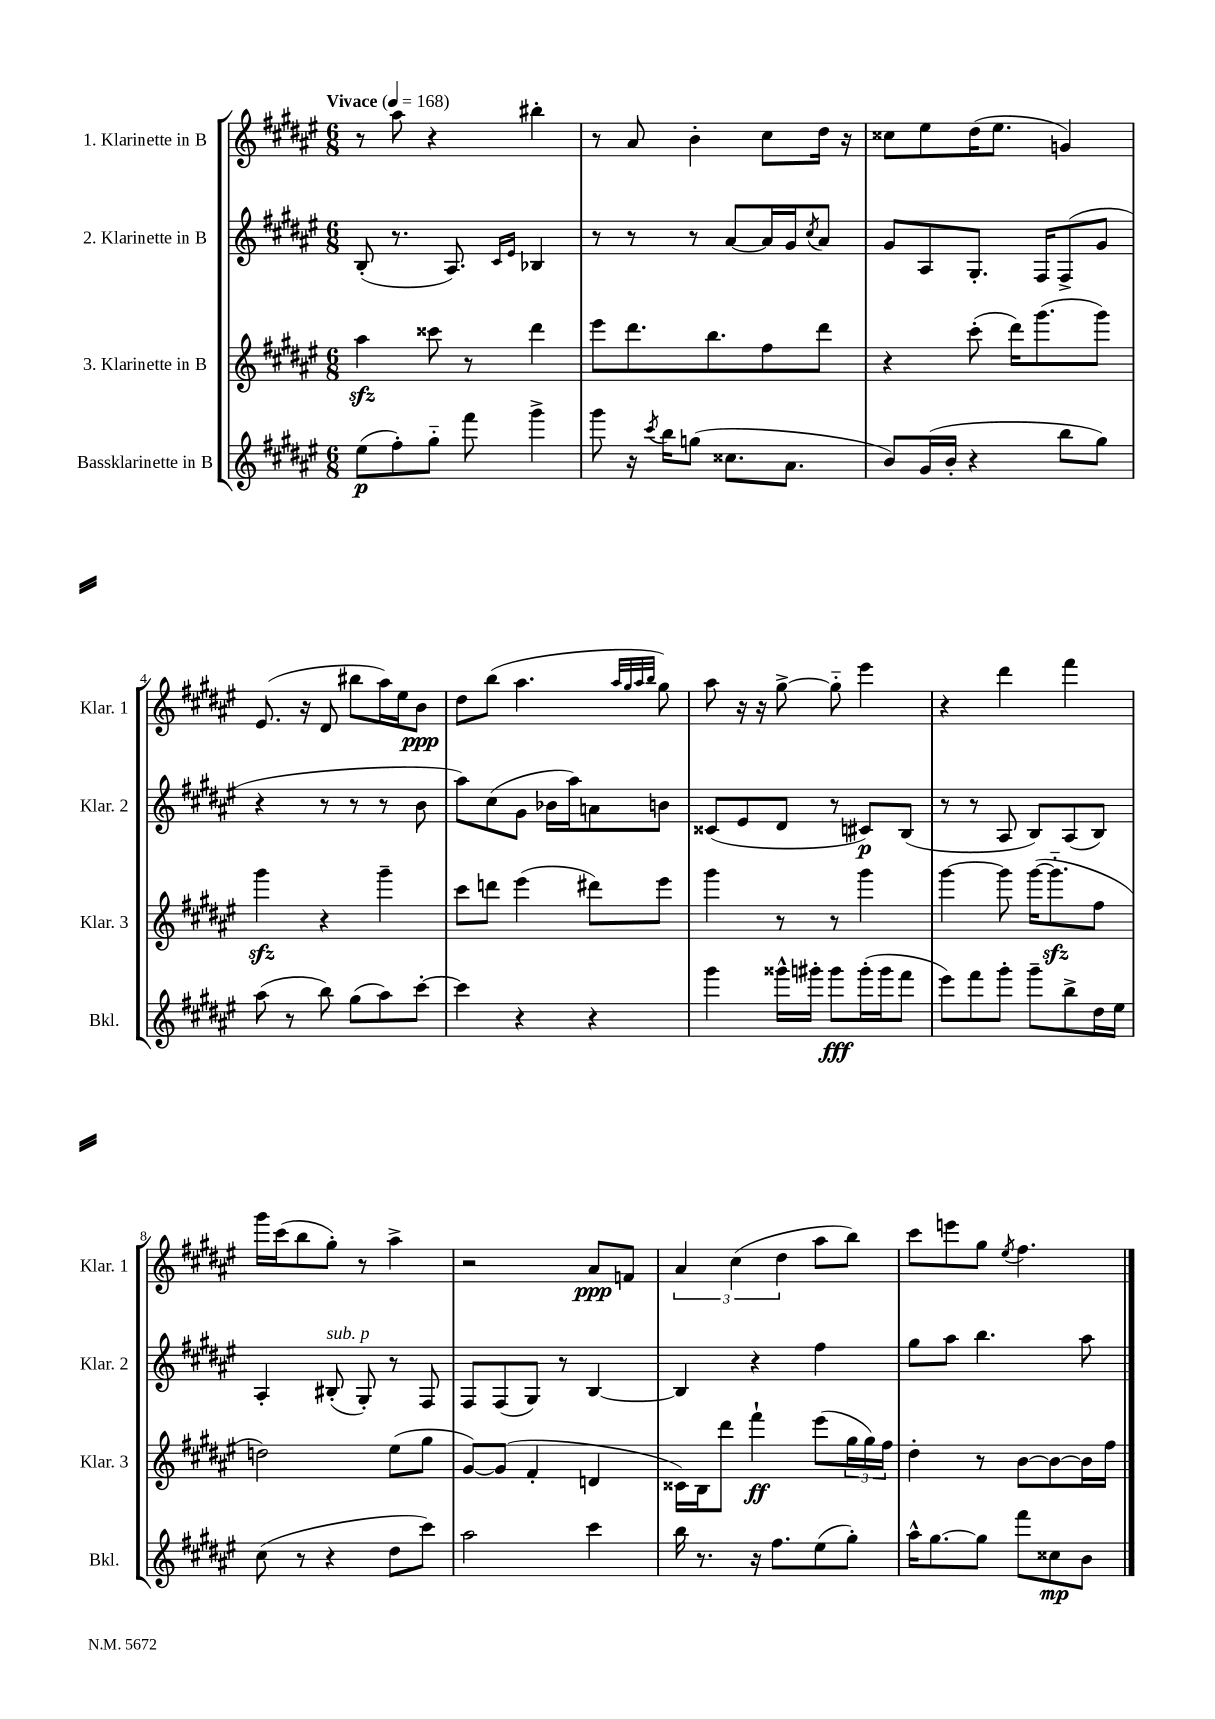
<<
\new StaffGroup <<
\new Staff = "s0" \with { instrumentName = "1. Klarinette in B" shortInstrumentName = "Klar. 1" } {
    \clef treble \key fis \major \numericTimeSignature \time 6/8 \tempo "Vivace" 4 = 168
    r8 ais''8 r4 bis''4-. |
    r8 ais'8 b'4-. cis''8 dis''16 r16 |
    cisis''8 eis''8 dis''16( eis''8. g'4) |
    eis'8.( r16 dis'8 bis''8 ais''16) eis''16 b'8\ppp |
    dis''8 b''8( ais''4. \grace { ais''32 gis''32 ais''32 b''32 } gis''8) |
    ais''8 r16 r16 gis''8~-> gis''8-_ eis'''4 |
    r4 dis'''4 fis'''4 |
    gis'''16 cis'''16( b''8 gis''8-.) r8 ais''4-> |
    r2 ais'8\ppp f'8 |
    \tuplet 3/2 { ais'4 cis''4( dis''4 } ais''8 b''8) |
    cis'''8 e'''8 gis''8 \acciaccatura { eis''8 } fis''4. \bar "|." |
}
\new Staff = "s1" \with { instrumentName = "2. Klarinette in B" shortInstrumentName = "Klar. 2" } {
    \clef treble \key fis \major \numericTimeSignature \time 6/8
    b8-.( r8. ais8.) \grace { cis'16 eis'16 } bes4 |
    r8 r8 r8 ais'8~ ais'16 gis'16 \acciaccatura { cis''8 } ais'8 |
    gis'8 ais8 gis8.-. fis16 fis8->( gis'8 |
    r4 r8 r8 r8 b'8 |
    ais''8) cis''8( gis'8 bes'16 ais''16) a'8 b'8 |
    cisis'8( eis'8 dis'8 r8 cis'8\p) b8( |
    r8 r8 ais8 b8) ais8( b8) |
    ais4-. bis8-.^\markup { \italic "sub. p" }( gis8-.) r8 fis8 |
    fis8 fis8( gis8) r8 b4~ |
    b4 r4 fis''4 |
    gis''8 ais''8 b''4. ais''8 \bar "|." |
}
\new Staff = "s2" \with { instrumentName = "3. Klarinette in B" shortInstrumentName = "Klar. 3" } {
    \clef treble \key fis \major \numericTimeSignature \time 6/8
    ais''4\sfz cisis'''8 r8 dis'''4 |
    eis'''8 dis'''8. b''8. fis''8 dis'''8 |
    r4 cis'''8-.( dis'''16) gis'''8.( gis'''8) |
    gis'''4\sfz r4 gis'''4-- |
    cis'''8 d'''8 eis'''4( dis'''8) eis'''8 |
    gis'''4 r8 r8 gis'''4 |
    gis'''4~ gis'''8 gis'''16~( gis'''8.-_\sfz fis''8 |
    d''2) eis''8( gis''8 |
    gis'8~) gis'8( fis'4-. d'4 |
    cisis'16) b16 dis'''8 fis'''4-!\ff eis'''8( \tuplet 3/2 { gis''16 gis''16) fis''16 } |
    dis''4-. r8 b'8~ b'8~ b'16 fis''16 \bar "|." |
}
\new Staff = "s3" \with { instrumentName = "Bassklarinette in B" shortInstrumentName = "Bkl." } {
    \clef treble \key fis \major \numericTimeSignature \time 6/8
    eis''8\p( fis''8-.) gis''8-_ fis'''8 gis'''4-> |
    gis'''8 r16 \acciaccatura { cis'''8 } b''16 g''8( cisis''8. ais'8. |
    b'8) gis'16( b'16-. r4 b''8 gis''8) |
    ais''8( r8 b''8) gis''8( ais''8) cis'''8~-. |
    cis'''4 r4 r4 |
    gis'''4 gisis'''16-^ gis'''16-. gis'''8\fff gis'''16-.( gis'''16 fis'''8 |
    eis'''8) fis'''8 gis'''8-. gis'''8-- b''8-> dis''16 eis''16 |
    cis''8( r8 r4 dis''8 cis'''8) |
    ais''2 cis'''4 |
    b''16 r8. r16 fis''8. eis''8( gis''8-.) |
    ais''16-^ gis''8.~ gis''8 fis'''8 cisis''8\mp b'8 \bar "|." |
}
>>
>>
